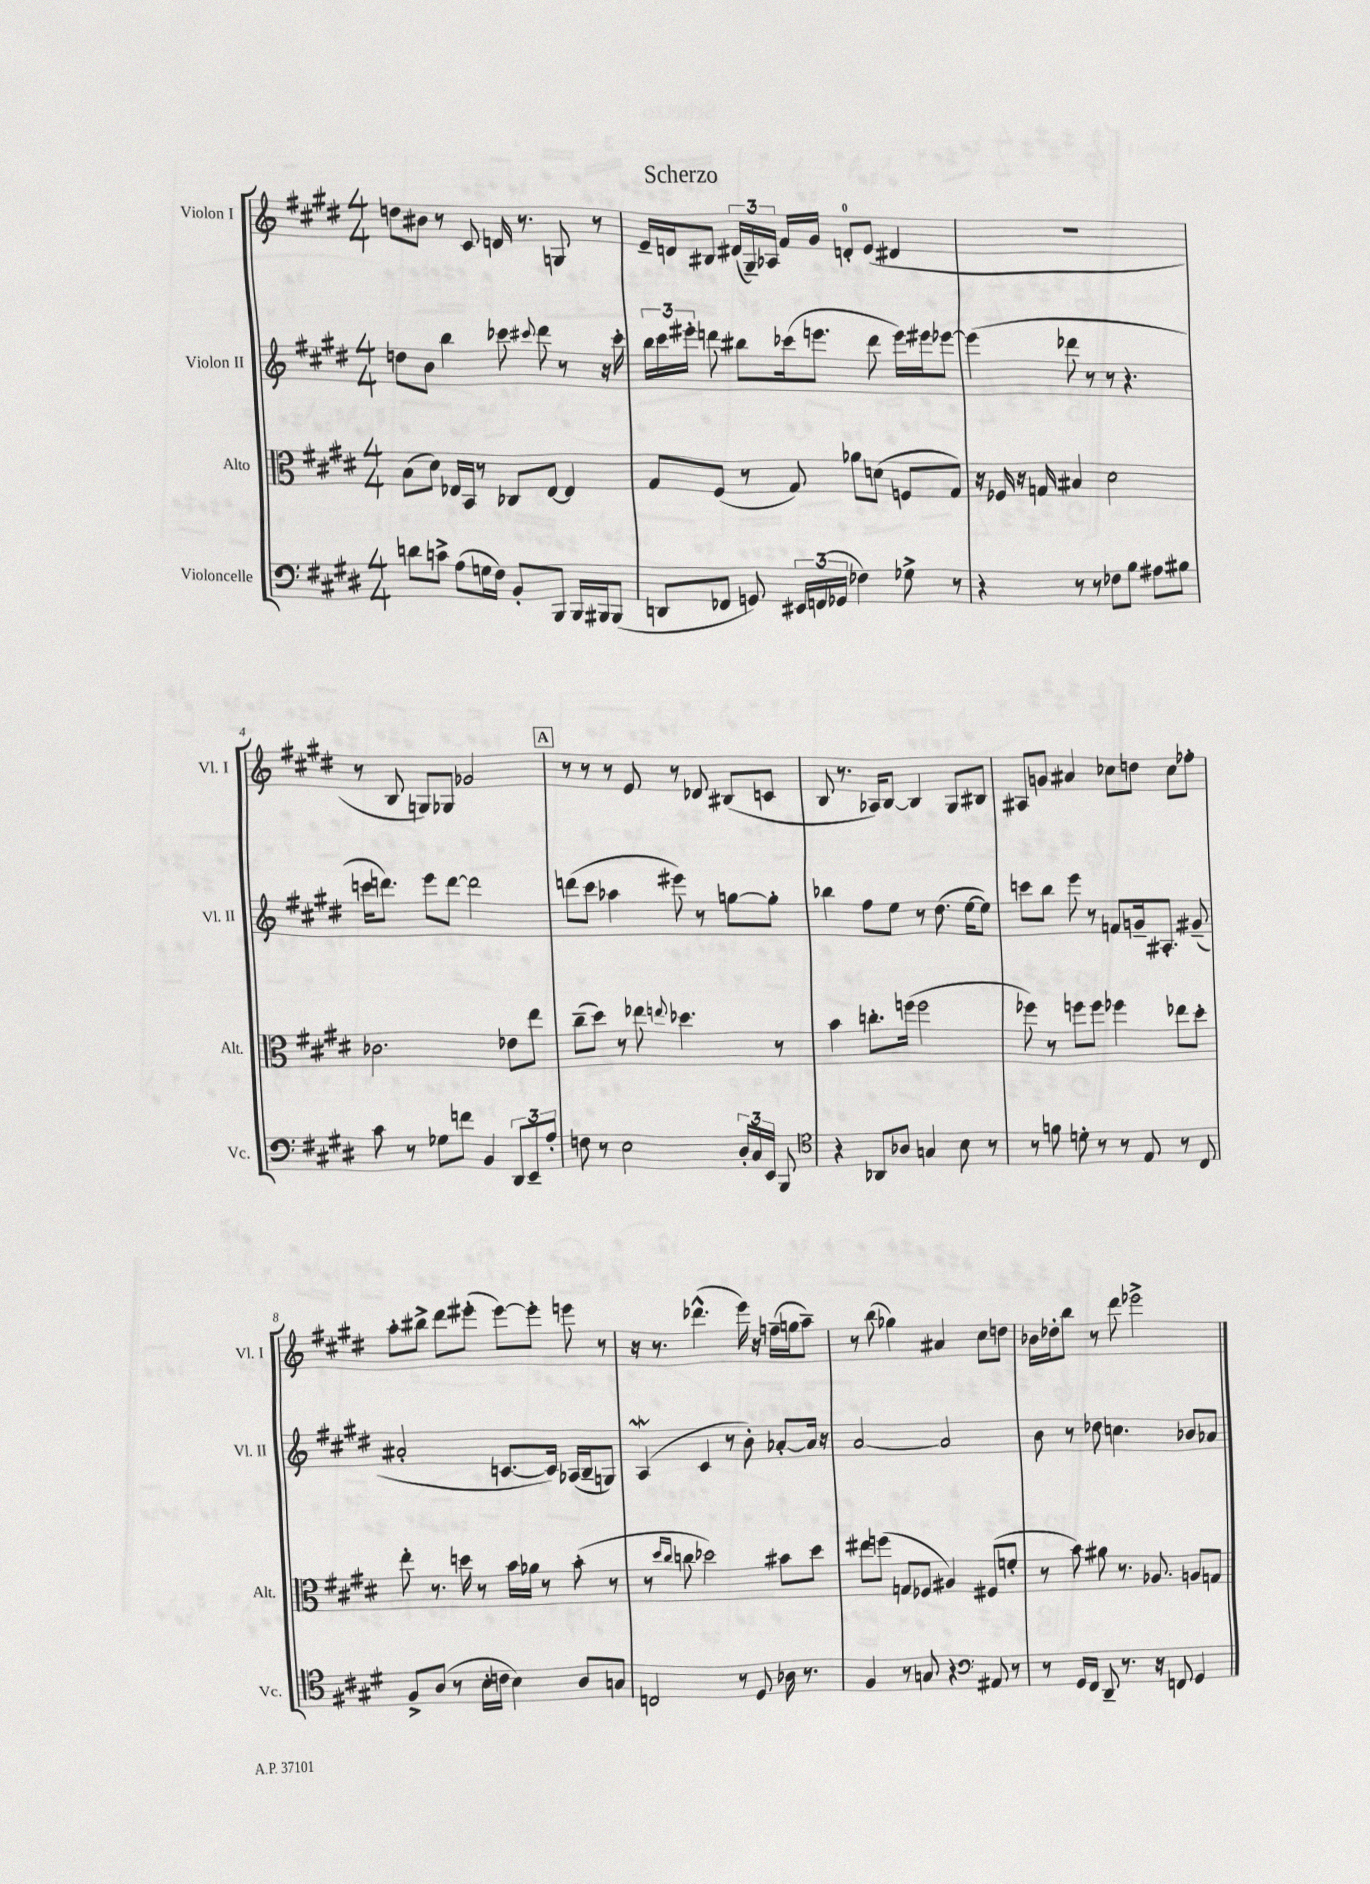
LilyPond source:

\header { title = "Scherzo" }
<<
\new StaffGroup <<
\new Staff = "s0" \with { instrumentName = "Violon I" shortInstrumentName = "Vl. I" } {
    \clef treble \key e \major \numericTimeSignature \time 4/4
    \autoBeamOff d''8[ bis'8] r8 cis'8 d'16 r8. g8 r8 |
    e'16[-- d'16 bis8] \tuplet 3/2 { dis'16[( gis16--) aes16] } fis'16[ gis'16] d'8[-0-. e'8]( dis'4 |
    r1 |
    r8 b8 g8[) ges8] ges'2 |
    \mark \markup { \box "A" } r8 r8 r8 e'8 r8 des'8 bis8[( c'8] |
    b8 r8. aes16[) b8]~ b4 gis8[ bis8] |
    ais8[ g'8] ais'4 ces''8[ d''8] ces''8[ fes''8]-. |
    a''8[-. bis''8]-> dis'''8[ eis'''8]-.( eis'''8[~) eis'''8]-. e'''8 r8 |
    r16 r8. des'''4.-^( e'''16) r16 f''16[--( g''16 a''8]--) |
    r8 b''8( ges''4) ais'4 cis''8[ d''8] |
    bes'16[ des''16-. b''8] r8 dis'''8 ees'''2-> \bar "|." |
}
\new Staff = "s1" \with { instrumentName = "Violon II" shortInstrumentName = "Vl. II" } {
    \clef treble \key e \major \numericTimeSignature \time 4/4
    \autoBeamOff d''8[ b'8] b''4 ces'''8 \appoggiatura { cis'''8 } dis'''8 r8 r16 cis'''16-. |
    \tuplet 3/2 { b''16[ cis'''16 eis'''16]-. } d'''8 bis''8[ ces'''16( e'''8.] d'''8 e'''16[) eis'''16 ees'''8]~ |
    ees'''4( des'''8 r8 r8 r4. |
    c'''16[ d'''8.]) e'''8[ d'''8]~ d'''2 |
    \mark \markup { \box "A" } d'''8[( cis'''8] aes''4 eis'''8) r8 g''8[~ g''8]-. |
    bes''4 fis''8[ e''8] r8 dis''8.( e''16[~ e''8]) |
    c'''8[ b''8] e'''8 r8 f'8[ g'16-- ais8.]-. gis'8--( |
    ais'2-. c'8.[~ c'16]) aes16[( b16-- g8]) |
    a4\mordent( cis'4 r8 b'8-.) aes'8[~-. aes'16] r16 |
    a'2~ a'2 |
    b'8 r8 des''8 c''4. bes'8[ aes'8] \bar "|." |
}
\new Staff = "s2" \with { instrumentName = "Alto" shortInstrumentName = "Alt." } {
    \clef alto \key e \major \numericTimeSignature \time 4/4
    \autoBeamOff b8[( dis'8]) ees16[ b,16] r8 ces8[ ees8]~ ees4 |
    gis8[ fis8]( r8 gis8) aes'8[ d'8]( f8[ gis8]) |
    r16 fes16 r16 g16 bis4 dis'2 |
    ces'2. ees'8[ e''8] |
    \mark \markup { \box "A" } cis''8[--( dis''8]) r8 ees''8 \appoggiatura { e''8 } des''4. r8 |
    b'4 c''8.[-. f''16]( f''2 |
    fes''8) r8 f''8[ f''8] fes''4 ees''8[ dis''8]-. |
    e''8-. r8. d''16 r8 b'16[ aes'16] r8 b'8-.( r8 |
    r8 \grace { dis''16[ cis''16] } c''8 des''2) bis'8[ des''8] |
    eis''8[ f''8]( g8[ fes8] ais4) fis8[( f'8]-. |
    r8 b'8) ais'8 r8. aes8. a8[ g8] \bar "|." |
}
\new Staff = "s3" \with { instrumentName = "Violoncelle" shortInstrumentName = "Vc." } {
    \clef bass \key e \major \numericTimeSignature \time 4/4
    \autoBeamOff d'8[ c'8]-> a8[( g16 fis16]) b,8[-. b,,8] b,,16[ bis,,16 bis,,8]( |
    d,8[ fes,8] g,8) \tuplet 3/2 { eis,16[ f,16( ges,16] } fes4) ges8-> r8 |
    r4 r8 r8 fes8[ b8] ais8[ bis8] |
    cis'8 r8 ges8[ f'8] b,4 \tuplet 3/2 { dis,8[ e,8-- a8]-. } |
    \mark \markup { \box "A" } f8 r8 e2 \tuplet 3/2 { dis16[-. cis16 e,16] } b,,8 |
    \clef tenor r4 aes,8[ aes8] g4 b8 r8 |
    r8 f'8 d'8-. r8 r8 e8 r8 cis8 |
    fis8[-> a8]( r8 b16[-. c'16] b4) a8[ g8] |
    c2 r8 dis8 aes16 r8. |
    fis4 r8 g8 r4 \clef bass ais,8 r8 |
    r8 gis,16[ fis,16] dis,8-- r8. r16 f,8 gis,4 \bar "|." |
}
>>
>>
